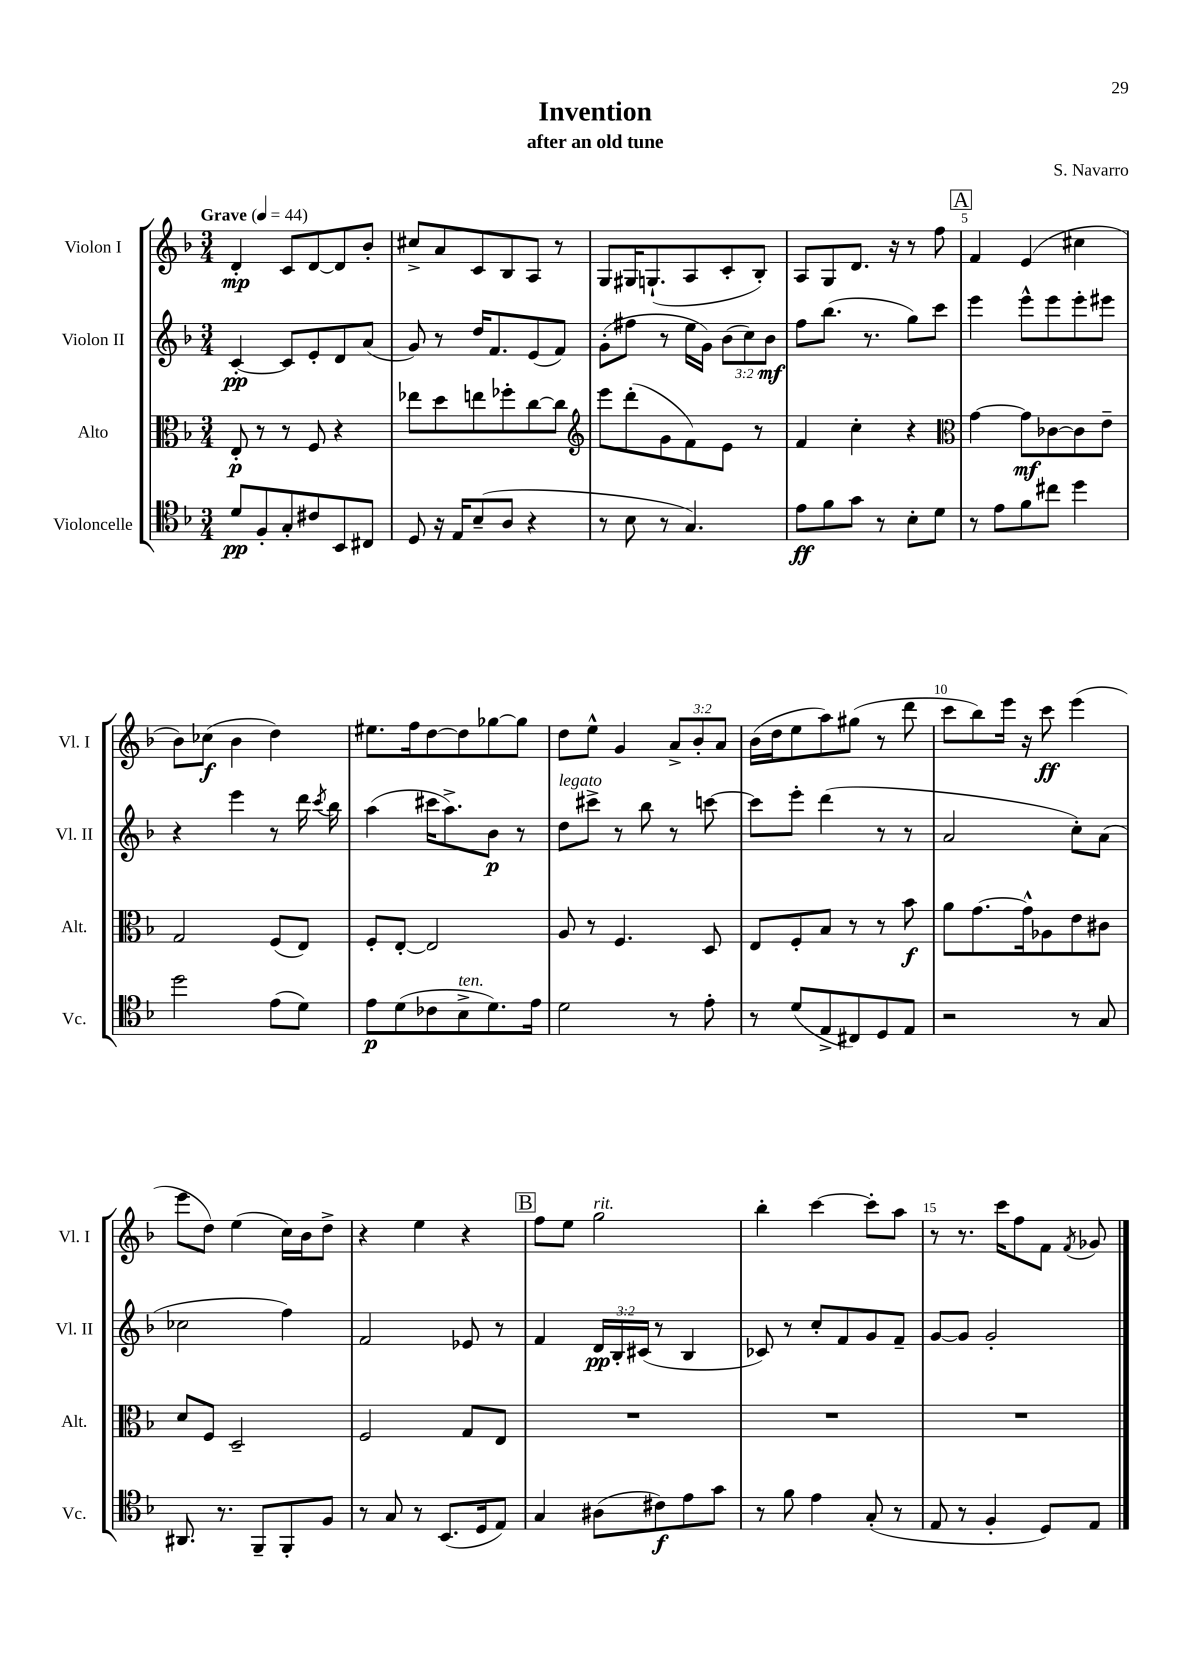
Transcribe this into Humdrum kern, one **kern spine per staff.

**kern	**dynam	**kern	**dynam	**kern	**dynam	**kern	**dynam
*part4	*part4	*part3	*part3	*part2	*part2	*part1	*part1
*staff4	*staff4	*staff3	*staff3	*staff2	*staff2	*staff1	*staff1
*I"Violoncelle	*	*I"Alto	*	*I"Violon II	*	*I"Violon I	*
*I'Vc.	*	*I'Alt.	*	*I'Vl. II	*	*I'Vl. I	*
*clefC4	*	*clefC3	*	*clefG2	*	*clefG2	*
*k[b-]	*	*k[b-]	*	*k[b-]	*	*k[b-]	*
*M3/4	*	*M3/4	*	*M3/4	*	*M3/4	*
*MM44	*	*MM44	*	*MM44	*	*MM44	*
=1	=1	=1	=1	=1	=1	=1	=1
!	!	!	!	!	!	!LO:TX:a:B:t=Grave	!
8d/L	pp	8E'/	p	[4c'/	pp	4d'/	mp
8F'/	.	8r	.	.	.	.	.
8G'/	.	8r	.	8c/L]	.	8c/L	.
8c#X/	.	8F/	.	8e'/	.	[8d/	.
8BB-/	.	4r	.	8d/	.	8d/]	.
8C#X/J	.	.	.	(8a/J	.	8b-'/J	.
=2	=2	=2	=2	=2	=2	=2	=2
8D/	.	8ee-X\L	.	8g/)	.	8cc#X^/L	.
16r	.	8dd\	.	8r	.	8a/	.
16E/KL	.	.	.	.	.	.	.
(8B-~/	.	8een\	.	16dd/KL	.	8c/	.
.	.	.	.	8.f/	.	.	.
8A/J	.	8ff-X'\	.	.	.	8B-/	.
4r	.	[8cc\	.	(8e/	.	8A/J	.
.	.	8cc\J]	.	8f/J)	.	8r	.
=3	=3	=3	=3	=3	=3	=3	=3
*	*	*clefG2	*	*	*	*	*
8r	.	8eee\L	.	(8g'\L	.	8G/L	.
8B-\	.	(8ddd'\	.	8ff#X\J	.	16G#X/K	.
.	.	.	.	.	.	(8.Gn`/	.
8r	.	8g\	.	8r	.	.	.
4.G/)	.	8f\)	.	16ee\LL	.	8A/	.
.	.	.	.	16g\JJ)	.	.	.
.	.	8e\J	.	(12b-\L	.	8c'/	.
.	.	.	.	12cc\)	.	.	.
.	.	8r	.	.	.	8B-'/J)	.
.	.	.	.	12b-\J	mf	.	.
=4	=4	=4	=4	=4	=4	=4	=4
8e\L	ff	4f/	.	8ff\L	.	8A/L	.
8f\	.	.	.	(8.bb-\J	.	8G/	.
8g\J	.	4cc'\	.	.	.	8.d/J	.
.	.	.	.	8.r	.	.	.
8r	.	.	.	.	.	.	.
.	.	.	.	.	.	16r	.
8B-'\L	.	4r	.	8gg\L)	.	8r	.
8d\J	.	.	.	8ccc\J	.	8ff\	.
!!LO:REH:place=s1:t=A
=5	=5	=5	=5	=5	=5	=5	=5
*	*	*clefC3	*	*	*	*	*
8r	.	[4g\	.	4eee\	.	4f/	.
8e\L	.	.	.	.	.	.	.
8f\	.	8g\L]	mf	8eee^^\L	.	(4e/	.
8cc#X\J	.	[8c-X\	.	8eee\	.	.	.
4dd\	.	8c-\]	.	8eee'\	.	4cc#X\	.
.	.	8e~\J	.	8eee#X\J	.	.	.
!!LO:LB:g=z
=6	=6	=6	=6	=6	=6	=6	=6
2dd\	.	2G/	.	4r	.	8b-\L)	.
.	.	.	.	.	.	(8cc-X\J	f
.	.	.	.	4eee\	.	4b-\	.
(8e\L	.	(8F/L	.	8r	.	4dd\)	.
8d\J)	.	8E/J)	.	16ddd\	.	.	.
.	.	.	.	8qccc/	.	.	.
.	.	.	.	16bb-\	.	.	.
=7	=7	=7	=7	=7	=7	=7	=7
8e\L	p	8F'/L	.	(4aa\	.	8.ee#X\L	.
(8d\	.	[8E'/J	.	.	.	.	.
.	.	.	.	.	.	16ff\k	.
8c-X\	.	2E/]	.	16ccc#X\KL	.	[8dd\	.
.	.	.	.	8.aa^\)	.	.	.
!LO:TX:a:i:t=ten.	!	!	!	!	!	!	!
8B-^\	.	.	.	.	.	8dd\]	.
8.d\)	.	.	.	8b-\J	p	[8gg-X\	.
.	.	.	.	8r	.	8gg-\J]	.
16e\Jk	.	.	.	.	.	.	.
=8	=8	=8	=8	=8	=8	=8	=8
!	!	!	!	!LO:TX:a:i:t=legato	!	!	!
2d\	.	8A/	.	8dd\L	.	8dd\L	.
.	.	8r	.	8ccc#X^\J	.	8ee^^\J	.
.	.	4.F/	.	8r	.	4g/	.
.	.	.	.	8bb-\	.	.	.
8r	.	.	.	8r	.	12a^/L	.
.	.	.	.	.	.	12b-'/	.
8e'\	.	8D/	.	[8cccn\	.	.	.
.	.	.	.	.	.	12a/J	.
=9	=9	=9	=9	=9	=9	=9	=9
8r	.	8E/L	.	8ccc\L]	.	(16b-\LL	.
.	.	.	.	.	.	16dd\J	.
(8d/L	.	8F'/	.	8eee'\J	.	8ee\	.
8E^/	.	8B-/J	.	(4ddd\	.	8aa\)	.
8C#X/)	.	8r	.	.	.	(8gg#X\J	.
8D/	.	8r	.	8r	.	8r	.
8E/J	.	8b-\	f	8r	.	8ddd\	.
=10	=10	=10	=10	=10	=10	=10	=10
2r	.	8a\L	.	2a/	.	8ccc\L	.
.	.	[8.g\	.	.	.	8bb-\)	.
.	.	.	.	.	.	16eee\Jk	.
.	.	16g^^\k]	.	.	.	16r	.
.	.	8A-X\	.	.	.	8ccc\	ff
8r	.	8e\	.	8cc'\L)	.	(4eee\	.
8G/	.	8c#X\J	.	(8a\J	.	.	.
!!LO:LB:g=z
=11	=11	=11	=11	=11	=11	=11	=11
8.AA#X/	.	8d/L	.	2cc-X\	.	8eee\L	.
.	.	8F/J	.	.	.	8dd\J)	.
8.r	.	.	.	.	.	.	.
.	.	2D~/	.	.	.	(4ee\	.
8FF~/L	.	.	.	.	.	.	.
8FF'/	.	.	.	4ff\)	.	16cc\LL)	.
.	.	.	.	.	.	16b-\J	.
8F/J	.	.	.	.	.	8dd^\J	.
=12	=12	=12	=12	=12	=12	=12	=12
8r	.	2F/	.	2f/	.	4r	.
8G/	.	.	.	.	.	.	.
8r	.	.	.	.	.	4ee\	.
(8.BB-/L	.	.	.	.	.	.	.
.	.	8G/L	.	8e-X/	.	4r	.
16D/k	.	.	.	.	.	.	.
8E/J)	.	8E/J	.	8r	.	.	.
!!LO:REH:place=s1:t=B
=13	=13	=13	=13	=13	=13	=13	=13
4G/	.	2.r	.	4f/	.	8ff\L	.
.	.	.	.	.	.	8ee\J	.
!	!	!	!	!	!	!LO:TX:a:i:t=rit.	!
(8A#X\L	.	.	.	24d/LL	pp	2gg\	.
.	.	.	.	24B-'/	.	.	.
.	.	.	.	(24c#X/JJ	.	.	.
8c#X\)	f	.	.	8r	.	.	.
8e\	.	.	.	4B-/	.	.	.
8g\J	.	.	.	.	.	.	.
=14	=14	=14	=14	=14	=14	=14	=14
8r	.	2.r	.	8c-X/)	.	4bb-'\	.
8f\	.	.	.	8r	.	.	.
4e\	.	.	.	8cc'/L	.	[4ccc\	.
.	.	.	.	8f/	.	.	.
(8G'/	.	.	.	8g/	.	8ccc'\L]	.
8r	.	.	.	8f~/J	.	8aa\J	.
=15	=15	=15	=15	=15	=15	=15	=15
8E/	.	2.r	.	[8g/L	.	8r	.
8r	.	.	.	8g/J]	.	8.r	.
4F'/	.	.	.	2g'/	.	.	.
.	.	.	.	.	.	16ccc\KL	.
.	.	.	.	.	.	8ff\	.
8D/L)	.	.	.	.	.	8f\J	.
.	.	.	.	.	.	8qf/	.
8E/J	.	.	.	.	.	8g-X/	.
==	==	==	==	==	==	==	==
*-	*-	*-	*-	*-	*-	*-	*-
